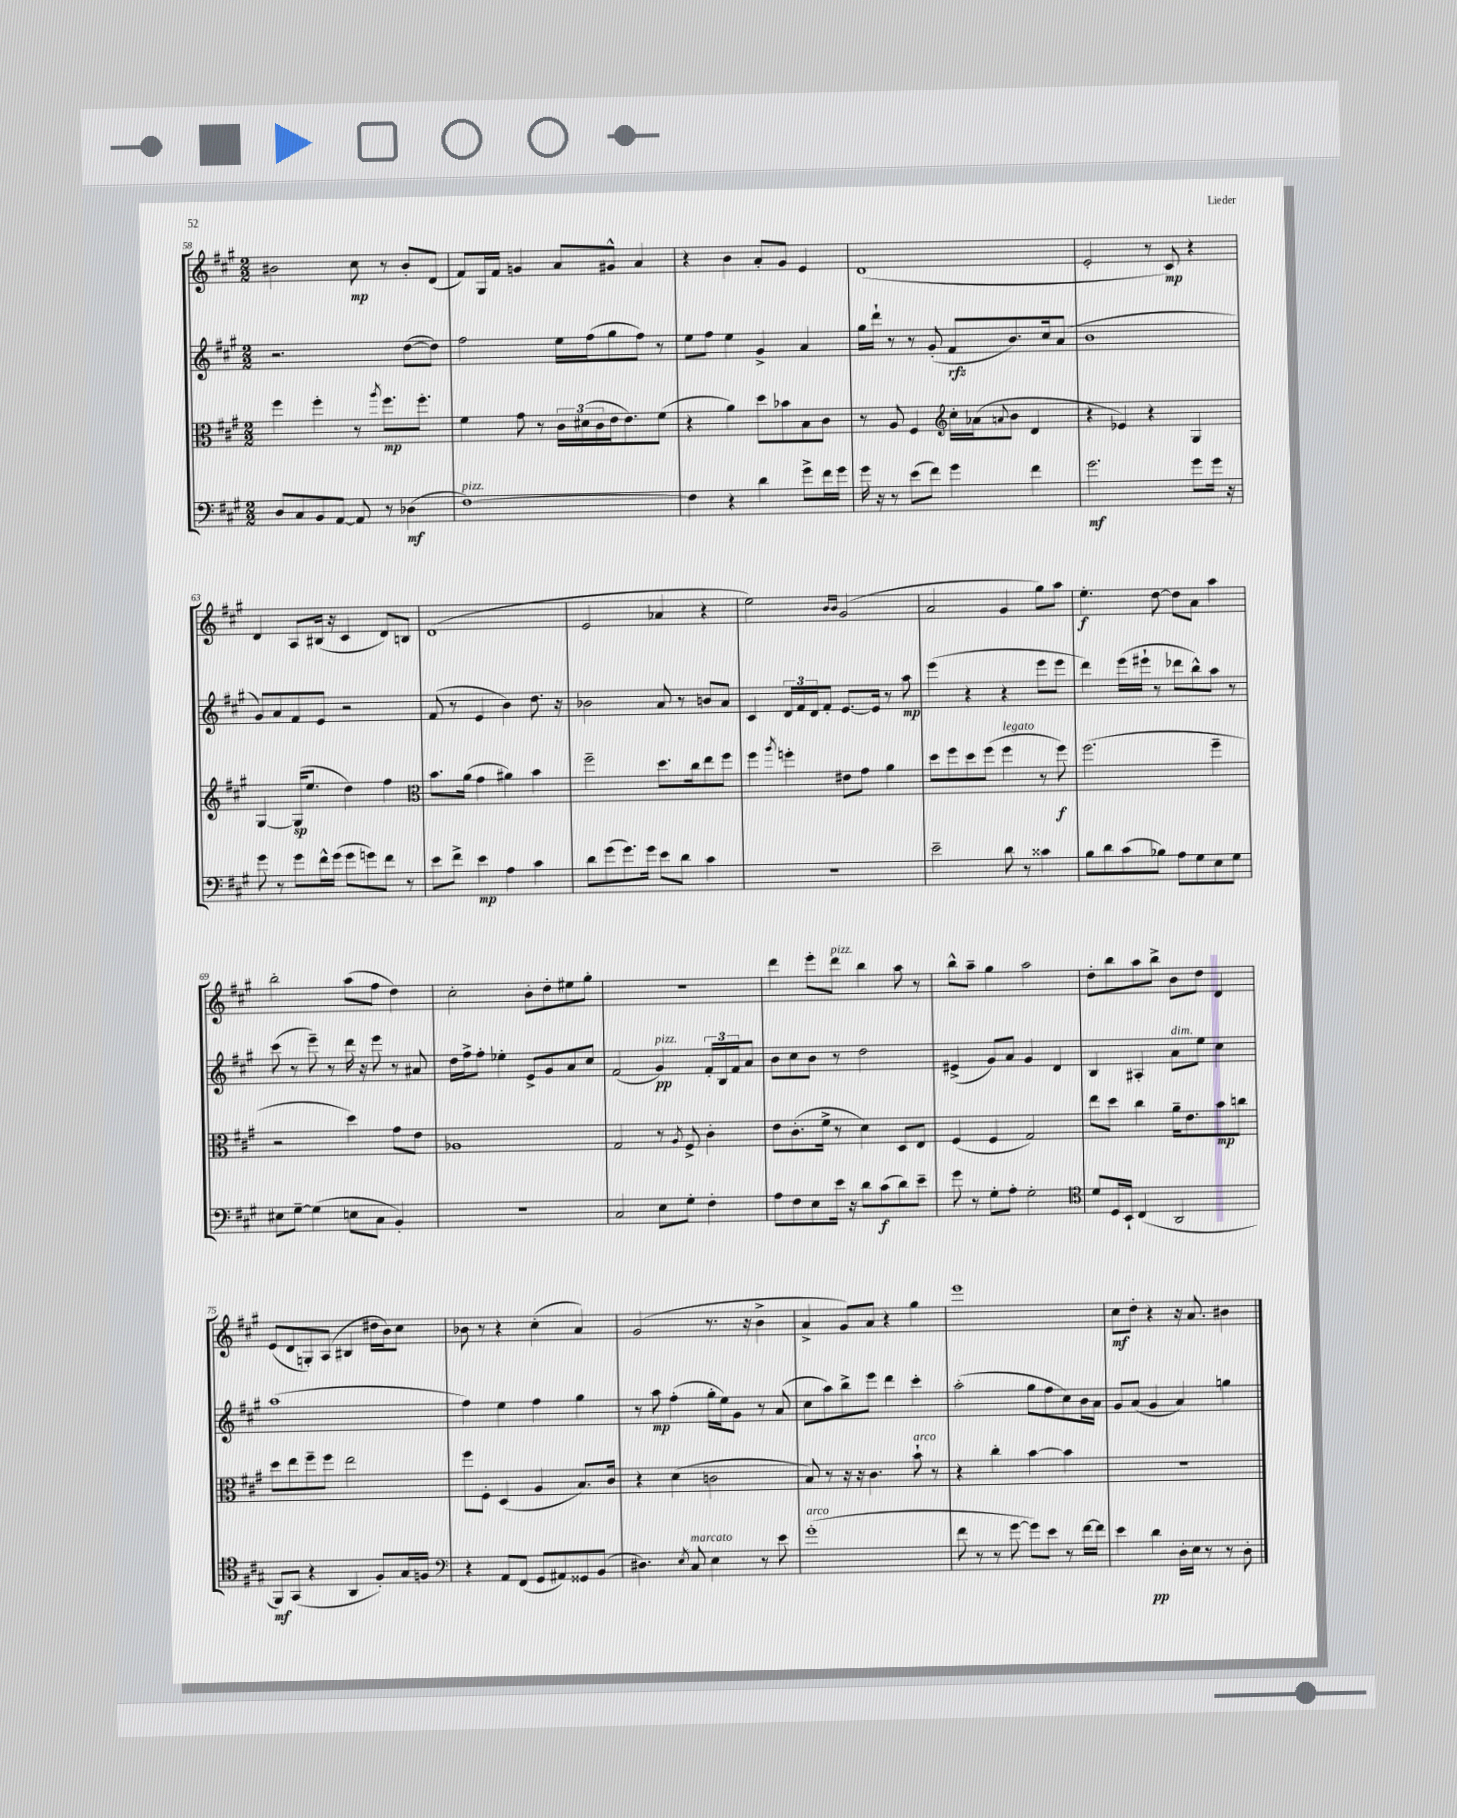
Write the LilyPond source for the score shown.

<<
\new StaffGroup <<
\new Staff = "s0" {
    \clef treble \key a \major \numericTimeSignature \time 2/2
    bis'2 cis''8\mp r8 bis'8-. d'8( |
    fis'8) gis16 fis'16 g'4 a'8 gis'8-^ a'4 |
    r4 b'4 a'8-. gis'8 e'4 |
    d'1( |
    e'2-. r8 cis'8\mp) r4 |
    d'4 a8 bis16( r16 cis'4 d'8) b8 |
    d'1( |
    e'2 aes'4 r4 |
    e''2) \grace { b'16 b'16 } gis'2( |
    a'2 gis'4 gis''8) a''8 |
    e''4.-.\f d''8~ d''8 a'8 a''4 |
    b''2-. a''8( fis''8 d''4) |
    cis''2-. b'8-. d''8-. eis''8 gis''8-. |
    r1 |
    d'''4 e'''8-. d'''8^\markup { \italic "pizz." } b''4 a''8 r8 |
    b''8-^ a''8-- gis''4 a''2 |
    d''8-. b''8 a''8 b''8-> b'8 d''8 d'4 |
    e'8( d'8 g8-.) a8( bis4 dis''16 b'16) cis''8 |
    bes'8 r8 r4 cis''4-.( a'4) |
    gis'2( r8. r16 b'4-> |
    a'4-> gis'8) a'8 r4 gis''4 |
    e'''1 |
    cis''8\mf d''8-. r4 r16 a'8. bis'4 \bar "|." |
}
\new Staff = "s1" {
    \clef treble \key a \major \numericTimeSignature \time 2/2
    r2. d''8~( d''8) |
    fis''2 e''16 fis''16( gis''8 fis''8) r8 |
    e''8 fis''8 e''4 gis'4-> a'4 |
    gis''16 d'''16-! r8 r8 gis'8-.( fis'8\rfz b'8.) cis''16 a'8( |
    b'1 |
    gis'8) a'8 fis'8 e'8 r2 |
    fis'8( r8 e'4 b'4) d''8. r16 |
    bes'2 a'8 r8 b'8 a'8 |
    cis'4 \tuplet 3/2 { d'16 fis'16 d'16 } fis'8-. e'8.~ e'16 r8 a''8\mp |
    e'''4( r4 r4 e'''8 e'''8 |
    d'''4) e'''16( eis'''16-! r8 des'''8 b''8-^) a''8 r8 |
    cis'''8( r8 e'''8--) r8 d'''16 r16 e'''8 r8 ais'8 |
    d''16 fis''16-> fis''8-. ees''4-. e'8-> gis'8 a'8 cis''8 |
    fis'2( gis'4\pp^\markup { \italic "pizz." }) \tuplet 3/2 { fis'16-. b16 fis'16 } a'8 |
    b'8 cis''8 b'8 r8 d''2 |
    eis'4->( gis'8) a'8 gis'4 d'4 |
    b4 ais4-. a'8^\markup { \italic "dim." } e''8 cis''4 |
    a''1( |
    fis''4) e''4 fis''4 gis''4 |
    r8 a''8\mp fis''4-.( gis''16-. e''16) gis'8 r8 a'8( |
    cis''8 a''8) b''8-> e'''8 d'''4 cis'''4-. |
    a''2-.( gis''8 fis''8 cis''8) b'16 a'16 |
    gis'8 a'8( gis'4 a'4) g''4 \bar "|." |
}
\new Staff = "s2" {
    \clef alto \key a \major \numericTimeSignature \time 2/2
    fis''4 fis''4-. r8 \acciaccatura { a''8 } fis''8.\mp fis''8.-. |
    fis'4 gis'8 r8 \tuplet 3/2 { cis'16 dis'16( cis'16 } e'16 e'8.) fis'8( |
    r4 a'4) d''8 bes'8 b8 cis'8 |
    r8 a8 fis4 \clef treble cis''16-. aes'16( \appoggiatura { a'8 } b'8 d'4 |
    r4 ees'4) r4 gis4 |
    gis4~ gis16\sp( e''8. d''4) fis''4 |
    \clef alto b'8. a'16( gis'4 ais'4) b'4 |
    fis''2-- d''8. cis''16 e''8 fis''8 |
    fis''4 \acciaccatura { a''8 } f''4-. eis'8 gis'8 a'4 |
    d''8 fis''8 d''8 fis''8( fis''4^\markup { \italic "legato" } r8 fis''8\f) |
    fis''2.( fis''4-- |
    r2 d''4) gis'8 e'8 |
    aes1 |
    gis2 r8 \acciaccatura { a8 } fis8-> cis'4-. |
    e'8 cis'8.-.( fis'16-> r8 d'4) d8 e8 |
    fis4( fis4 gis2) |
    e''8 d''8 cis''4 a'16-- e'8. b'8\mp c''8 |
    d''8 e''8 fis''8-- fis''8 e''2 |
    fis''8 fis8-. d4( a4 b8.) cis'16 |
    r4 d'4( c'2 |
    b8) r8 r16 r16 cis'4. b'8-!^\markup { \italic "arco" } r8 |
    r4 cis''4-. b'4~ b'4 |
    R1 \bar "|." |
}
\new Staff = "s3" {
    \clef bass \key a \major \numericTimeSignature \time 2/2
    d8 cis8 b,8 a,8~ a,8 r8 des4\mf( |
    fis1~^\markup { \italic "pizz." }) |
    fis4 r4 d'4 gis'8-> fis'16 gis'16 |
    gis'16 r16 r8 e'8( fis'8) gis'4 fis'4 |
    gis'2.\mf gis'8 gis'16 r16 |
    gis'8 r8 gis'8 fis'16-^ gis'16( gis'8 g'8) fis'8 r8 |
    e'8 fis'8-> e'4\mp a4 cis'4 |
    d'8 gis'8( gis'8.) gis'16 e'8 d'8 cis'4 |
    r1 |
    e'2-- d'8 r8 cisis'4 |
    b8 d'8 cis'8( bes8) a8 gis8 e8 gis8 |
    eis8 gis8~-- gis4( e8 cis8 b,4-.) |
    r1 |
    cis2 e8 gis8-. fis4-. |
    a8 fis8 e8 e'16 r16 d'8 cis'8\f( d'8) e'8-- |
    gis'8 r8 gis8-. a8-. gis2-. |
    \clef tenor d'8 d16 b,16-! cis4( a,2 |
    fis,8\mf) gis,8( r4 a,4 fis8-.) gis16 f16 |
    \clef bass r4 a,8 fis,8( gis,8 ais,8) gisis,8 b,8( |
    dis4.) \acciaccatura { e8 } cis8^\markup { \italic "marcato" } e4 r8 e'8 |
    gis'1-.^\markup { \italic "arco" }( |
    fis'8 r8 r8 gis'8~ gis'8) e'8 r8 fis'16~ fis'16 |
    e'4 d'4\pp d16-. e16 r8 r8 d8-. \bar "|." |
}
>>
>>
\layout { \context { \Score currentBarNumber = #58 } }
